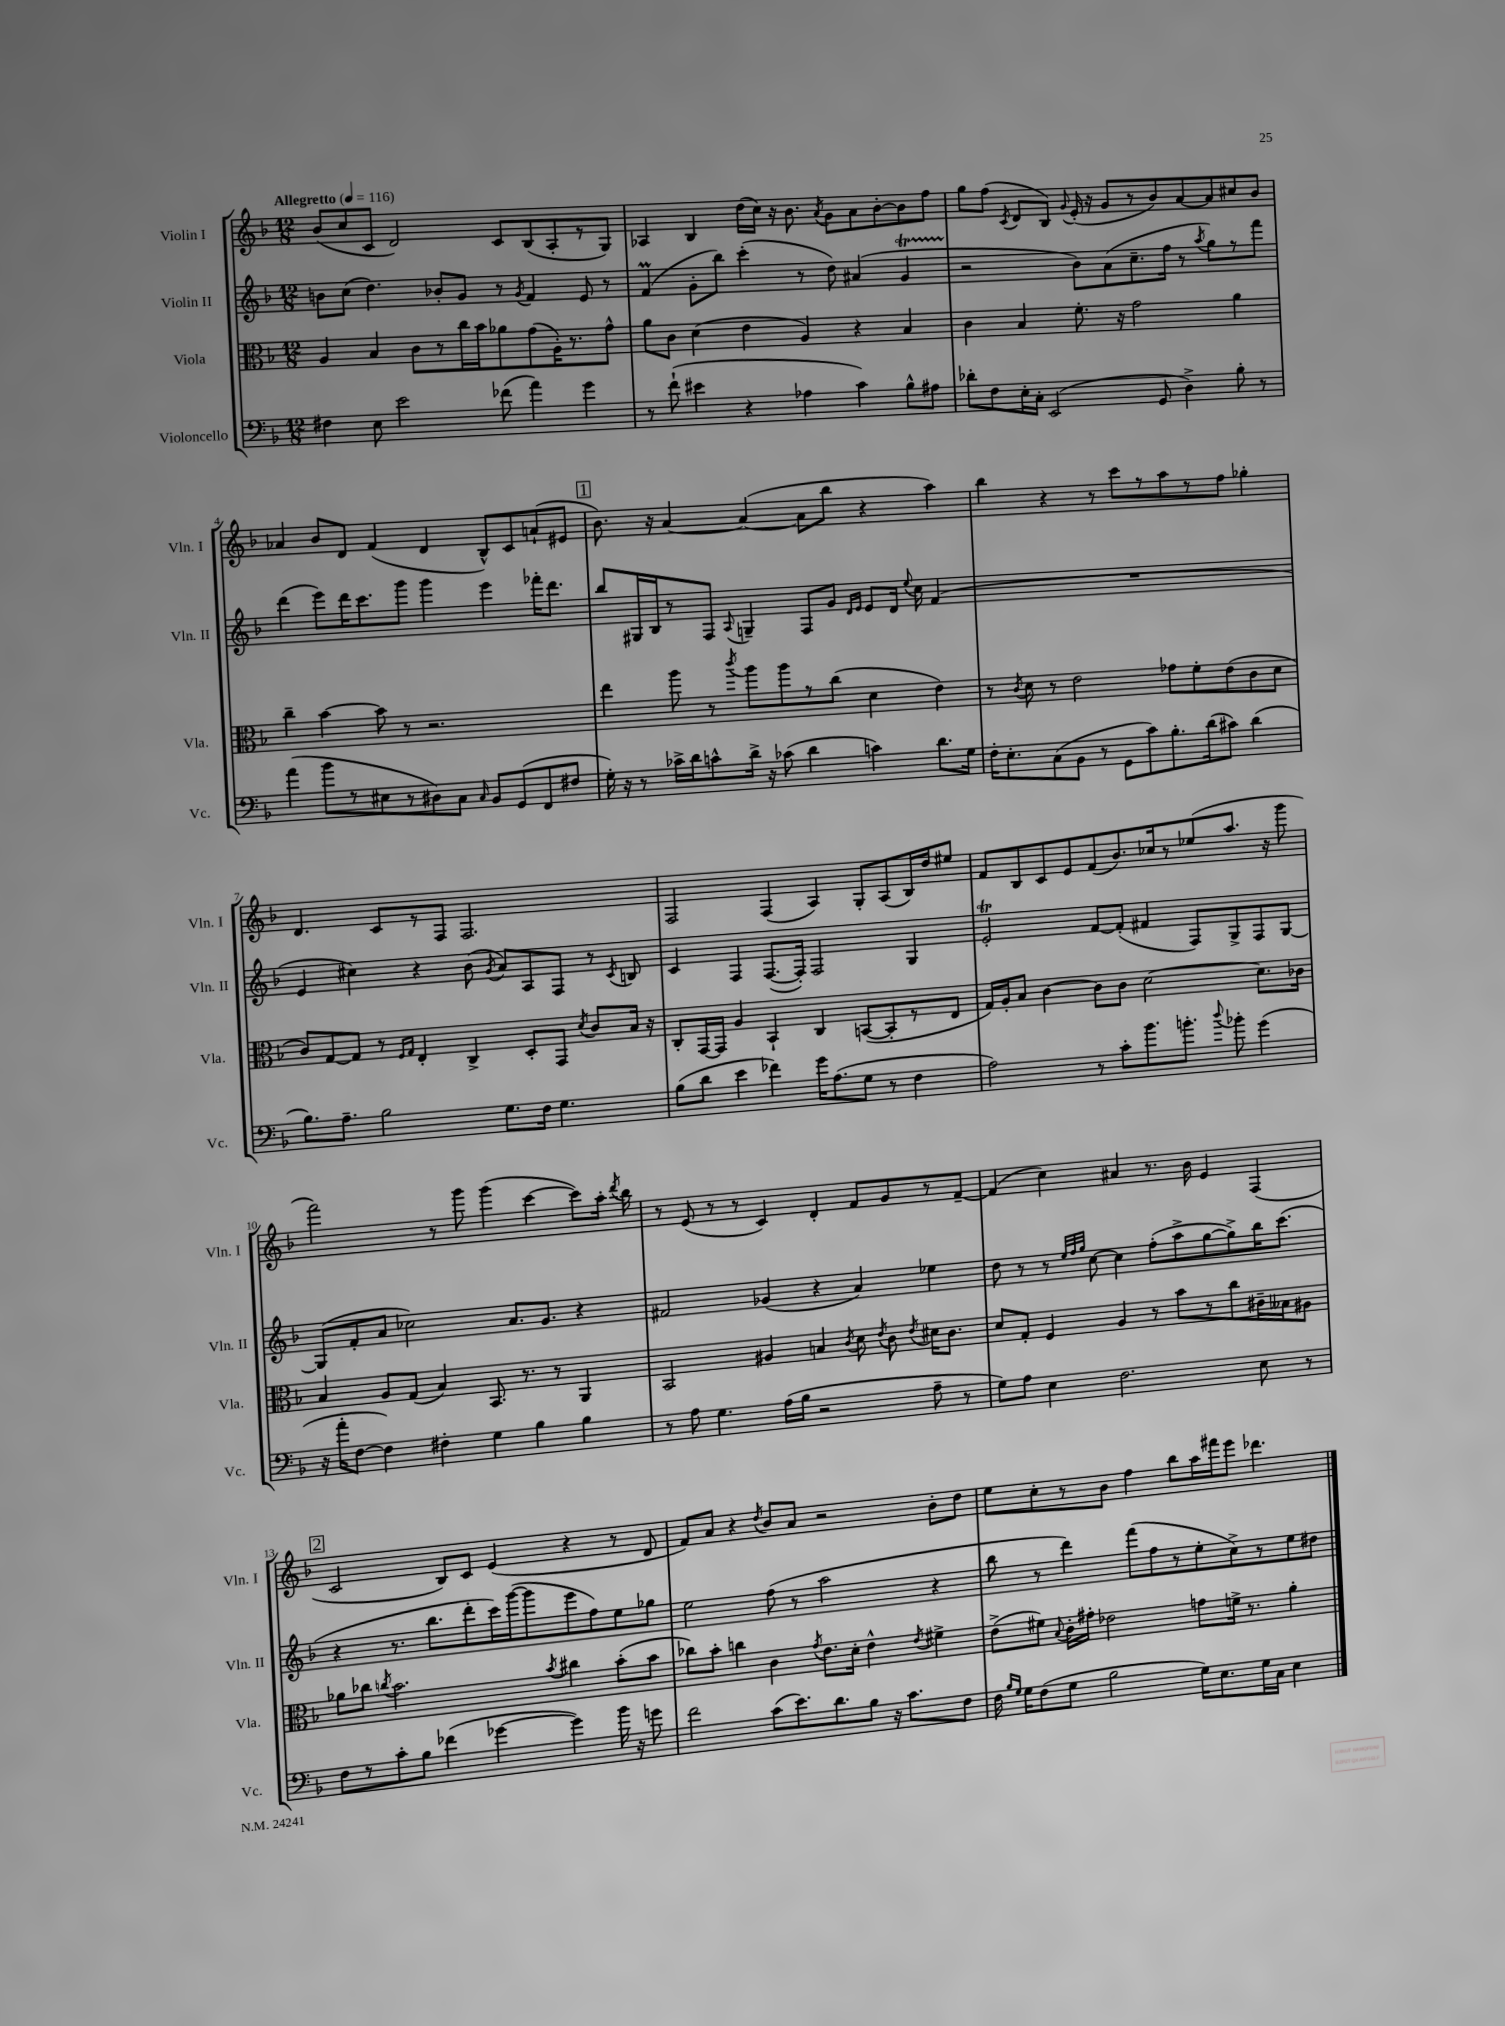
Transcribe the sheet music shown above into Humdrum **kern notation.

**kern	**kern	**kern	**kern
*part4	*part3	*part2	*part1
*staff4	*staff3	*staff2	*staff1
*I"Violoncello	*I"Viola	*I"Violin II	*I"Violin I
*I'Vc.	*I'Vla.	*I'Vln. II	*I'Vln. I
*clefF4	*clefC3	*clefG2	*clefG2
*k[b-]	*k[b-]	*k[b-]	*k[b-]
*M12/8	*M12/8	*M12/8	*M12/8
*MM116	*MM116	*MM116	*MM116
=1	=1	=1	=1
!	!	!	!LO:TX:a:B:t=Allegretto
4F#X\	4A/	8bn\L	(8b-/L
.	.	(8cc\J	8cc/
8E\	4B-/	4.dd\)	8c/J
2e\	.	.	2d/)
.	8c\L	.	.
.	8r	8b-X'/L	.
.	16cc\L	8g/J	.
.	16b-\J	.	.
(8f-X\	8a-X\	8r	8c/L
.	.	8qg/	.
4a\)	(8g\	4f/	(8B-/
.	16A'\K)	.	8A'/
.	8.r	.	.
4g\	.	8e/	8r
.	8g^^\J	8r	8G/J)
=2	=2	=2	=2
8r	8a\L	(4fM/	4A-X/
(8f`\	8c\J	.	.
4e#X\	(4d\	8g'\L	4B-/
.	.	8bb-\J)	.
4r	4e\	(4ccc'\	(16dd\LL
.	.	.	16cc\JJ)
.	.	.	16r
.	.	.	8.b-\
4A-X\	4A/)	8r	.
.	.	.	8qa/
.	.	8dd\)	8g\L
4c\)	4r	(4a#X/	8a\
.	.	.	[8b-'\
8B-^^\L	4B-/	4gT/	8b-\]
8A#X\J	.	.	8ff\J
=3	=3	=3	=3
8d-X'\L	4c\	2r	8gg\L
8F\	.	.	(8ff\J
.	.	.	8qc/
16E'\L	4B-/	.	8d/L
16C'\JJ	.	.	.
(2EE/	.	.	8B-/J)
.	.	.	8qqg/
.	8.f'\	8b-\L)	(16e'/
.	.	.	16r
.	.	(8a\	8g/L
.	16r	.	.
.	2g\	8.cc~\	8r
8GG/	.	.	8b-/)
.	.	16ff\Jk	.
4D^\)	.	8r	[8a/
.	.	8qaa/	.
.	.	8gg\L)	8a/]
8B-'\	4a\	8r	8cc#X/
8r	.	8fff\J	8b-/J
!!LO:LB:g=z
=4	=4	=4	=4
(4a\	4cc~\	(4ddd\	4a-X/
8b-\L	[4b-\	8eee\L)	8b-/L
8r	.	16ddd\K	8d/J
.	.	8.ccc\	.
8E#X\	8b-\]	.	(4f/
8r	8r	8ggg\J	.
8D#X\)	2.r	4ggg\	4d/
8C\J	.	.	.
16qqC/	.	.	.
8BB-/L	.	4eee\	8B-^^/L)
(8GG/	.	.	8c/
8FF/	.	16fff-X'\KL	(8an`/
.	.	8.ddd\J	.
8F#X/J	.	.	8e#X/J
!!LO:REH:place=s1:t=1
=5	=5	=5	=5
16G'\)	4ee\	8bb-/L	8.b-\)
16r	.	.	.
8r	.	16G#X/L	.
.	.	16B-/J	16r
16c-X^\LL	8aa\	8r	[4a/
16d\J	.	.	.
8cn^^\	8r	8F/J	.
.	8qccc/	8qqA/	.
16d^\Jk	8aa\L	4Gn~/	(4a/_
16r	.	.	.
(8c-X\	8aa\	.	.
4d\	8r	8F/L	8a\L]
.	(8cc\J	8g/J	8bb-\J
.	.	16qqd/LL	.
.	.	16qqe/JJ	.
4cn\)	4d\	8e/L	4r
.	.	16d/Jk	.
.	.	8qqee/	.
.	.	16cc\	.
8.d\L	4e\)	(4f/	4aa\)
16G\Jk	.	.	.
=6	=6	=6	=6
16F'\KL	8r	1.r	4bb-\
8.E'\	.	.	.
.	8qc/	.	.
.	8d\	.	.
(8C\	8r	.	4r
8BB-\J	2e\	.	.
8r	.	.	8r
8GG\L	.	.	8ccc\L
8c\)	.	.	8r
8.B-'\	8g-X\L	.	8aa\
.	8f'\	.	8r
(16d\k	.	.	.
8c#X\J)	(8e\	.	8ff\J
(4d\	8c\	.	4gg-X'\
.	8d\J	.	.
!!LO:LB:g=z
=7	=7	=7	=7
8.B-\L)	8c/L)	4e/	4.d/
.	[8G/	.	.
8.A~\J	.	.	.
.	8G/J]	4cc#X\)	.
2B-\	8r	.	8c/L
.	16qqF/LL	.	.
.	16qqG/JJ	.	.
.	4E'/	4r	8r
.	.	.	8F/J
.	4C^/	(8b-\	2.F/
.	.	8qg/	.
8.G\L	.	8a/L)	.
.	8D'/L	8A/	.
16F\Jk	.	.	.
4.G\	8GG/J	8F/J	.
.	8qd/	.	.
.	8c/L	8r	.
.	.	8qc/	.
.	16B-/Jk	8Bn/	.
.	16r	.	.
=8	=8	=8	=8
(8B-\L	8C'/L	4c/	2F/
8d\J	[16GG/L	.	.
.	16GG/JJ]	.	.
4e\	4A/	4F/	.
4f-X\)	4BB-`/	([8.F/L	(4F/
.	.	16F'/Jk])	.
16g\KL	4C/	2F/	4A/)
(8.A\	.	.	.
8G\J	([8BBn/L	.	8G'/L
8r	8BB'/]	.	(8A/
4F\	8r	4G/	16B-/L)
.	.	.	16dd/J
.	8E/J	.	8ee#X/J
=9	=9	=9	=9
2A\)	16G/LL)	2et'/	8f/L
.	16A'/J	.	.
.	8B-/J	.	8B-/
.	[4c\	.	8c/
.	.	.	8e/
8r	8c\L]	[8f/L	(8f/
8c'\L	8c\J	(8f'/J]	8.b-/)
8.b-\	[2d\	4f#X/	.
.	.	.	16cc-X/k
.	.	.	8r
8.bn'\J	.	.	.
.	.	8F/L)	(8ee-X/
8qqdd/	.	.	.
8b-X'\	.	8G^/	8.aa/J
(4g\	8.d\L]	8F/	.
.	.	.	16r
.	.	[8G/J	8ggg\
.	16c-X\Jk	.	.
!!LO:LB:g=z
=10	=10	=10	=10
16r	4B-/	(8G/L]	2fff\)
16a'\KL	.	.	.
[8F\J	.	8f'/	.
4F\])	8A/L	8a/J	.
.	(8G/J	2cc-X\)	.
4F#X'\	4B-/)	.	8r
.	.	.	8ggg\
4G\	8.BB-/	.	(4ggg\
.	.	8.a/L	.
.	8.r	.	.
4B-\	.	.	[4ccc\
.	.	8.g/J	.
.	8r	.	.
4B-\	4AA/	4r	8ccc\L])
.	.	.	16aa'\Jk
.	.	.	8qddd/
.	.	.	16bb-\
=11	=11	=11	=11
8r	2BB-/	2f#X/	8r
8A\	.	.	(8e/
4.G\	.	.	8r
.	.	.	8r
.	4A#X/	(4g-X/	4c/)
(16A\LL	.	.	.
16B-\JJ	.	.	.
2r	4Bn/	4r	4d'/
.	8qc/	.	.
.	8d\	4a/)	8f/L
.	8qe/	.	.
.	8c\	.	8g/
.	8qe/	.	.
8A~\	16d#X\KL	4ee-X\	8r
.	8.c\J	.	.
8r	.	.	[8f~/J
=12	=12	=12	=12
8G\L)	8d/L	8dd\	(4f/]
8A\J	8G'/J	8r	.
4E\	4F/	8r	4cc\)
.	.	32qqee/LLL	.
.	.	32qqff/	.
.	.	32qqgg/JJJ	.
.	.	[8cc\	.
2.F\	4A/	4cc\]	4a#X/
.	8r	(8ff'\L	8.r
.	8b-\L	8aa^\	.
.	.	.	16b-\
.	8r	[8gg\	4e/
.	8cc\	8gg^\])	.
8E\	16c#X~\L	16bb-\K	(4F/
.	16B--X\J	(8.ccc\J	.
8r	8A#X\J	.	.
!!LO:LB:g=z
!!LO:REH:place=s1:t=2
=13	=13	=13	=13
8F\L	8a-X\L	4r	2c/
8r	8cc-X\J	.	.
.	8qccn/	.	.
8c'\	2.b-\	8.r	.
8B-\J	.	.	.
.	.	8.bb-\L	.
(4f-X\	.	.	8B-/L)
.	.	8ddd'\	8c/J
[4g-X\	.	16ccc\L)	(4e/
.	.	([16ggg\J	.
.	.	8ggg\]	.
.	8qb-/	.	.
4g-\])	4cc#X\	8eee\	4r
.	.	8ff\)	.
16b-\	(8b-'\L	8ee\	8r
16r	.	.	.
8gn\	8b-\J	8gg-X\J	8d/
=14	=14	=14	=14
2f\	8cc-X\L)	2ee\	8f/L)
.	8b-'\J	.	8a/J
.	4ccn\	.	4r
.	.	.	8qdd/
(8c\L	4c\	(8ff\	8b-/L
8.e\)	.	8r	8a/J
.	8qg/	.	.
.	8.e\L	2aa\	2r
8.d\	.	.	.
.	16d'\Jk	.	.
8B-\J	4e^^\	.	.
16r	.	.	.
8.c\L	.	.	.
.	8qe/	.	.
.	4f#X^\	4r	8b-'\L
8F\J	.	.	8dd\J
=15	=15	=15	=15
16F\	(8e^\L	8bb-\	8ee\L
16qqB-/LL	.	.	.
16qqG/JJ	.	.	.
16G\KL	.	.	.
(8F\	8f#X\J)	8r	8cc'\
.	8qqB-/	.	.
8G\J	16c'\LL	4ddd\)	8r
.	16g#X'\JJ	.	.
2B-\	2e-X\	.	8b-\J
.	.	(8fff\L	4ff\
.	.	8ff\	.
.	.	8r	8bb-\L
16G\KL)	8gn\L	8ee'\	16aa\L
8.E\	.	.	16fff#X\J
.	16fn^\Jk	8cc^\)	8eee\J
.	8.r	.	.
16G\L	.	8r	4.ddd-X\
16C\JJ	.	.	.
4E\	4a'\	8ee\	.
.	.	8dd#X\J	.
==	==	==	==
*-	*-	*-	*-
